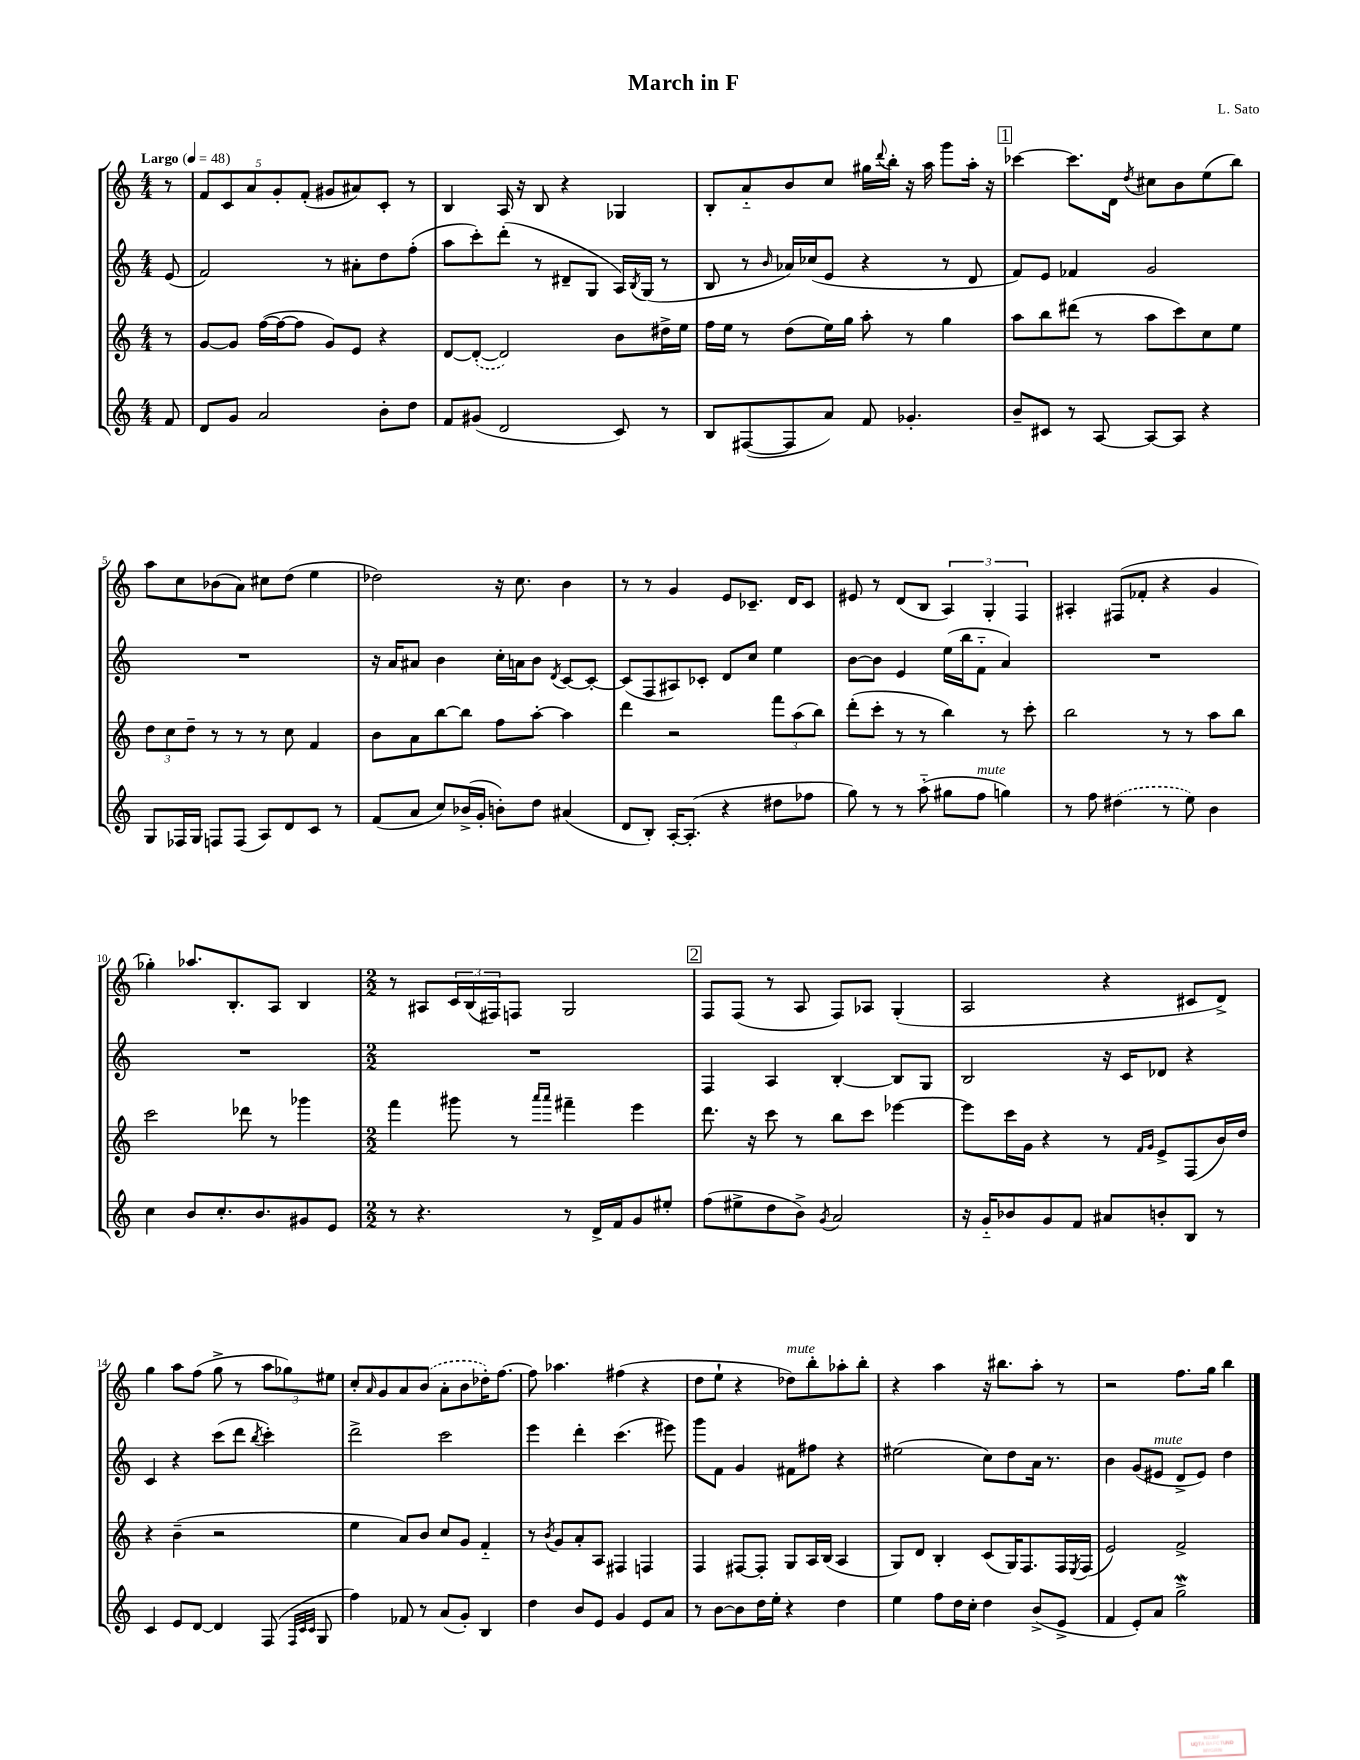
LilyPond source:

\header { title = "March in F" composer = "L. Sato" }
<<
\new StaffGroup <<
\new Staff = "s0" {
    \clef treble \key c \major \numericTimeSignature \time 4/4 \partial 8 \tempo "Largo" 4 = 48
    r8 |
    \tuplet 5/4 { f'8 c'8 a'8 g'8-. f'8-.( } gis'8 ais'8) c'8-. r8 |
    b4 a16 r16 b8 r4 ges4 |
    b8-. a'8-_ b'8 c''8 gis''16 \appoggiatura { d'''8 } b''16-. r16 a''16 g'''8 a''16-. r16 |
    \mark \markup { \box "1" } ces'''4~ ces'''8. d'16 \acciaccatura { d''8 } cis''8 b'8 e''8( b''8) |
    a''8 c''8 bes'8( a'8) cis''8 d''8( e''4 |
    des''2) r16 c''8. b'4 |
    r8 r8 g'4 e'8 ces'8.-- d'16 ces'8 |
    eis'8 r8 d'8( b8 \tuplet 3/2 { a4) g4-. f4 } |
    ais4-. fis8( fes'8-. r4 g'4 |
    ges''4-.) aes''8. b8.-. a8 b4 |
    \numericTimeSignature \time 2/2 r8 ais8 \tuplet 3/2 { c'16 b16( fis16) } f8 g2 |
    \mark \markup { \box "2" } f8 f8( r8 a8 f8) aes8 g4-.( |
    a2 r4 cis'8 d'8->) |
    g''4 a''8 f''8( g''8-> r8 \tuplet 3/2 { a''8 ges''8) eis''8 } |
    c''8-. \grace { a'16 } g'8 a'8 \once \slurDashed b'8( a'8-. b'8 des''16-.) f''8.~ |
    f''8 aes''4. fis''4( r4 |
    d''8 e''8-! r4 des''8^\markup { \italic "mute" }) b''8-. aes''8-. b''8-. |
    r4 a''4 r16 bis''8. a''8-. r8 |
    r2 f''8. g''16 b''4 \bar "|." |
}
\new Staff = "s1" {
    \clef treble \key c \major \numericTimeSignature \time 4/4 \partial 8
    e'8( |
    f'2) r8 ais'8-. d''8 f''8-.( |
    a''8 c'''8-.) d'''8-.( r8 dis'8-- g8 a16) \acciaccatura { b8 } g16( r8 |
    b8 r8 \grace { b'16 } aes'16) ces''16( e'8 r4 r8 d'8 |
    \mark \markup { \box "1" } f'8) e'8 fes'4 g'2 |
    R1 |
    r16 a'16 ais'8 b'4 c''16-. a'16 b'8 \acciaccatura { d'8 } c'8~ c'8~-. |
    c'8( f8 ais8) ces'8-. d'8 c''8 e''4 |
    b'8~ b'8 e'4 e''16( b''16 f'8-_ a'4) |
    R1 |
    R1 |
    \numericTimeSignature \time 2/2 R1 |
    \mark \markup { \box "2" } f4 a4 b4~-. b8 g8 |
    b2 r16 c'16 des'8 r4 |
    c'4 r4 c'''8( d'''8 \acciaccatura { b''8 } c'''4-.) |
    d'''2-> c'''2 |
    e'''4 d'''4-. c'''4.( eis'''8) |
    g'''8 f'8 g'4 fis'8 fis''8 r4 |
    eis''2( c''8) d''8 a'16 r8. |
    b'4 g'8( eis'8^\markup { \italic "mute" } d'8-> eis'8) d''4 \bar "|." |
}
\new Staff = "s2" {
    \clef treble \key c \major \numericTimeSignature \time 4/4 \partial 8
    r8 |
    g'8~ g'8 f''16~( f''16~ f''8 g'8) e'8 r4 |
    d'8~ \once \slurDashed d'8~-.( d'2) b'8 dis''16-> e''16 |
    f''16 e''16 r8 d''8( e''16) g''16 a''8-. r8 g''4 |
    \mark \markup { \box "1" } a''8 b''8 dis'''8( r8 a''8 c'''8) c''8 e''8 |
    \tuplet 3/2 { d''8 c''8 d''8-- } r8 r8 r8 c''8 f'4 |
    b'8 a'8 b''8~ b''8 f''8 a''8~-. a''4 |
    d'''4 r2 \tuplet 3/2 { f'''8 a''8( b''8) } |
    d'''8-.( c'''8-. r8 r8 b''4) r8 c'''8-. |
    b''2 r8 r8 a''8 b''8 |
    c'''2 des'''8 r8 ges'''4 |
    \numericTimeSignature \time 2/2 f'''4 gis'''8 r8 \grace { a'''16 a'''16 } fis'''4-- e'''4 |
    \mark \markup { \box "2" } d'''8. r16 c'''8 r8 b''8 c'''8 ees'''4~ |
    ees'''8 c'''16 g'16 r4 r8 \grace { f'16 g'16 } e'8-> f8( b'16) d''16 |
    r4 b'4--( r2 |
    e''4 a'8) b'8 c''8 g'8 f'4-_ |
    r8 \acciaccatura { b'8 } g'8 a'8-. a8 fis4 f4 |
    f4 fis8~ fis8-. g8 a16 b16( a4 |
    g8) d'8 b4-. c'8( g16) f8. f16 \acciaccatura { e8 } f16( |
    e'2) f'2-> \bar "|." |
}
\new Staff = "s3" {
    \clef treble \key c \major \numericTimeSignature \time 4/4 \partial 8
    f'8 |
    d'8 g'8 a'2 b'8-. d''8 |
    f'8 gis'8( d'2 c'8) r8 |
    b8 fis8~( fis8 a'8) f'8 ges'4.-. |
    \mark \markup { \box "1" } b'8-- cis'8 r8 a8~ a8~ a8 r4 |
    g8 fes16 g16 f8 f8( a8) d'8 c'8 r8 |
    f'8( a'8 c''8) bes'16->( g'16-. b'8-.) d''8 ais'4( |
    d'8 b8-.) a16~-. a8.-.( r4 dis''8 fes''8 |
    g''8) r8 r8 a''8-_( gis''8 f''8^\markup { \italic "mute" } g''4) |
    r8 f''8 \once \slurDashed dis''4( r8 e''8) b'4 |
    c''4 b'8 c''8.-. b'8. gis'8 e'8 |
    \numericTimeSignature \time 2/2 r8 r4. r8 d'16-> f'16 g'8 eis''8-. |
    \mark \markup { \box "2" } f''8( eis''8-> d''8 b'8->) \acciaccatura { g'8 } a'2 |
    r16 g'16-_ bes'8 g'8 f'8 ais'8 b'8-. b8 r8 |
    c'4 e'8 d'8~ d'4 f8( \grace { f32 c'32 c'32 } g8 |
    f''4) fes'8 r8 a'8( g'8-.) b4 |
    d''4 b'8 e'8 g'4 e'8 a'8 |
    r8 b'8~ b'8 d''16 e''16-. r4 d''4 |
    e''4 f''8 d''16 c''16-. d''4 b'8->( e'8-> |
    f'4 e'8-.) a'8 g''2->\mordent \bar "|." |
}
>>
>>
